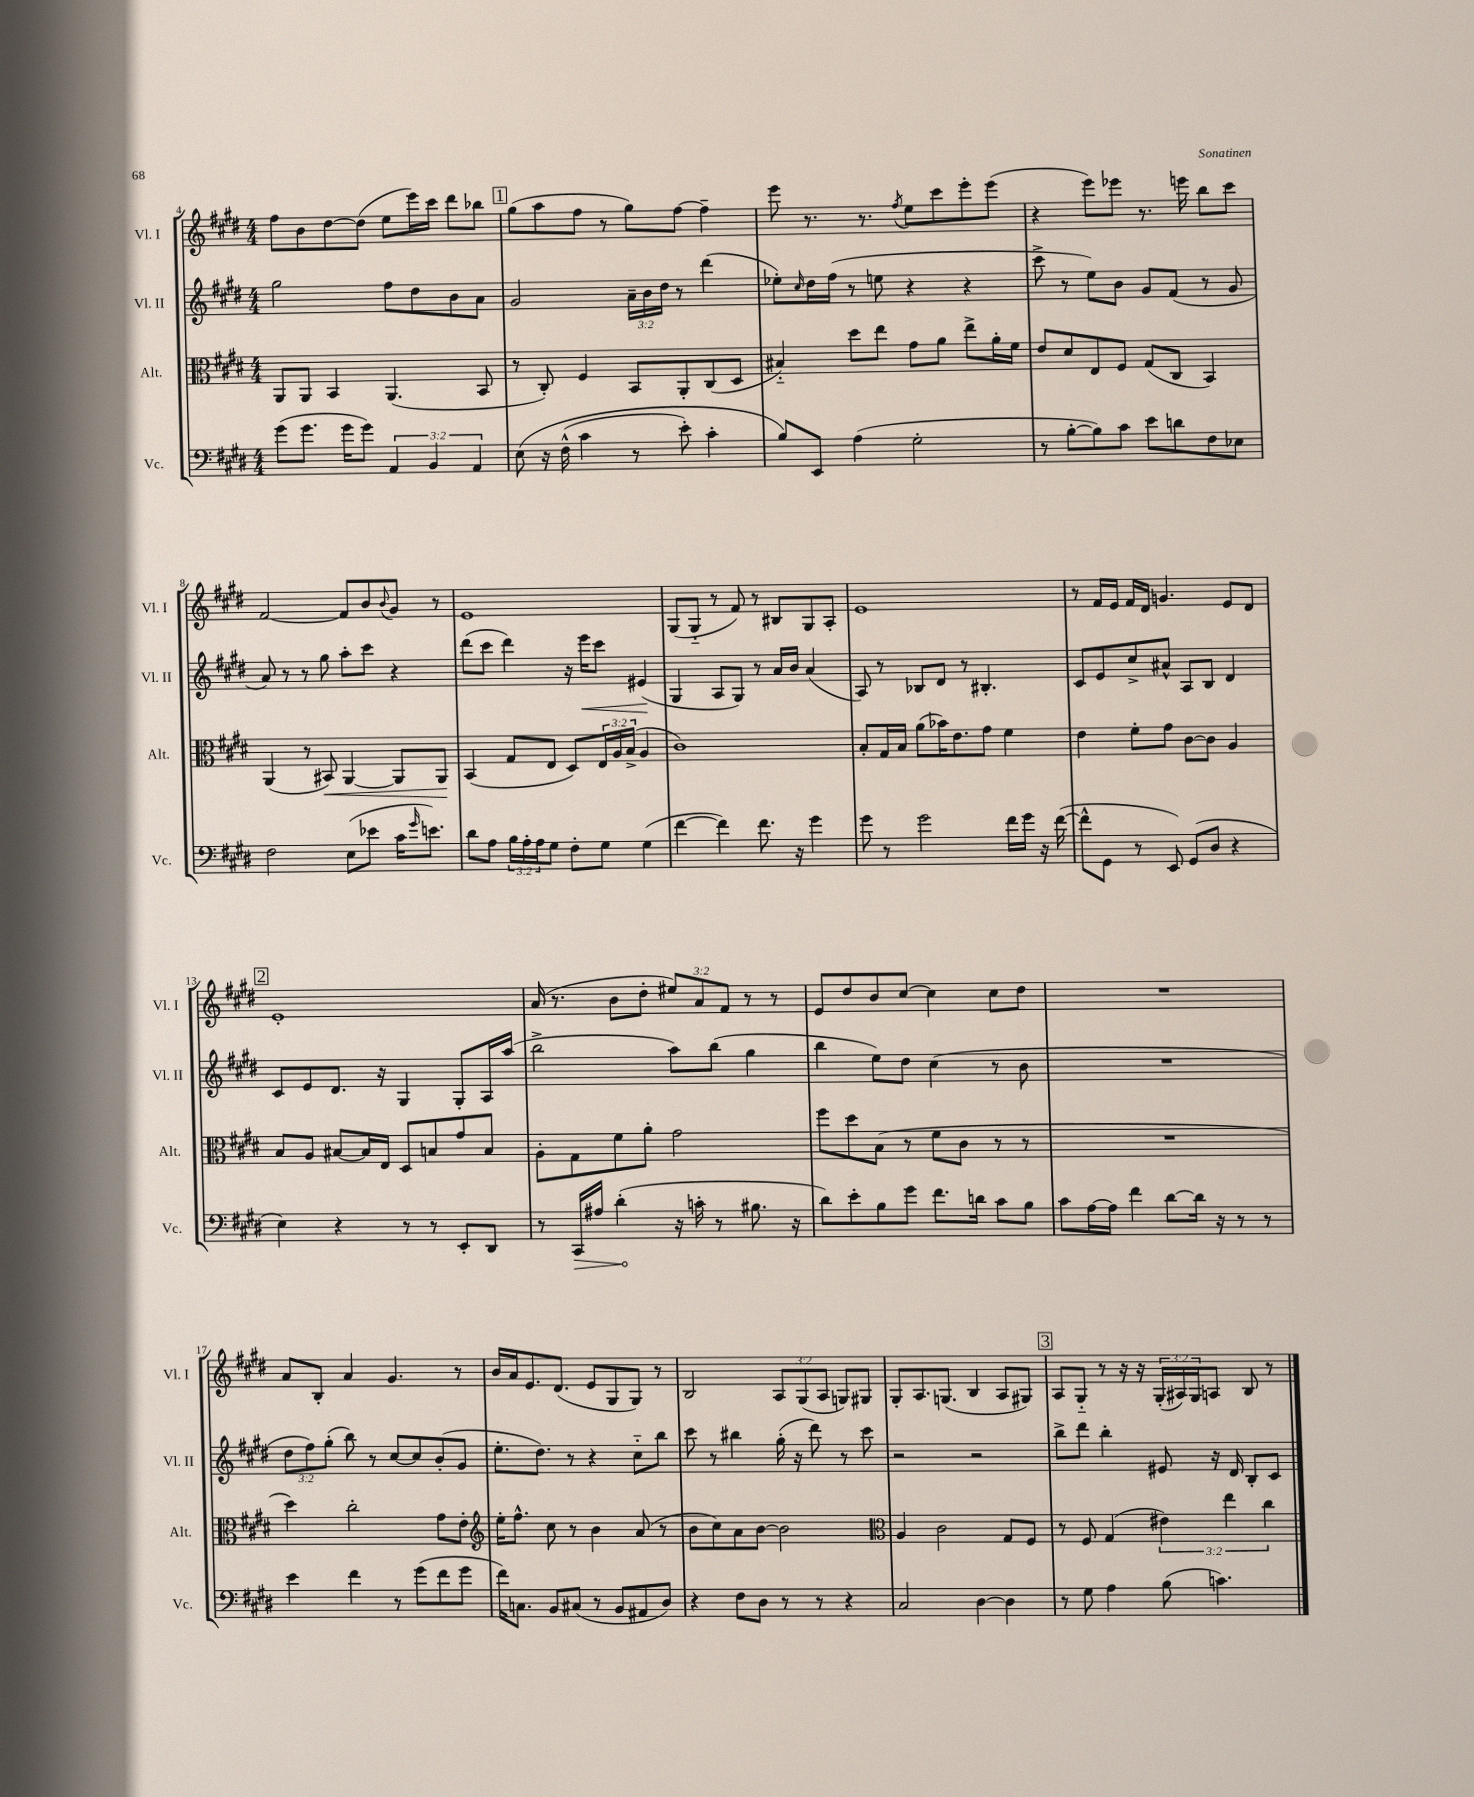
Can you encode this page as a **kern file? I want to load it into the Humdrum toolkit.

**kern	**dynam	**kern	**dynam	**kern	**dynam	**kern
*part4	*part4	*part3	*part3	*part2	*part2	*part1
*staff4	*staff4	*staff3	*staff3	*staff2	*staff2	*staff1
*I"Vc.	*	*I"Alt.	*	*I"Vl. II	*	*I"Vl. I
*I'Vc.	*	*I'Alt.	*	*I'Vl. II	*	*I'Vl. I
*clefF4	*	*clefC3	*	*clefG2	*	*clefG2
*k[f#c#g#d#]	*	*k[f#c#g#d#]	*	*k[f#c#g#d#]	*	*k[f#c#g#d#]
*M4/4	*	*M4/4	*	*M4/4	*	*M4/4
=4	=4	=4	=4	=4	=4	=4
(8g#\L	.	8AA/L	.	2gg#\	.	8ff#\L
8.g#\J	.	8AA/J	.	.	.	8b\
.	.	4BB/	.	.	.	[8dd#\
16g#\KL	.	.	.	.	.	.
8g#\J)	.	.	.	.	.	(8dd#\J]
6AA/	.	(4.AA/	.	8ff#\L	.	8ee\L
.	.	.	.	8dd#\	.	16eee\L)
6BB/	.	.	.	.	.	.
.	.	.	.	.	.	16ccc#\JJ
.	.	.	.	8b\	.	8ddd#\L
6AA/	.	.	.	.	.	.
.	.	8BB/	.	8a\J	.	8bb-X\J
!!LO:REH:place=s1:t=1
=5	=5	=5	=5	=5	=5	=5
(8E\	.	8r	.	2g#/	.	(8gg#\L
16r	.	8C#'/)	.	.	.	8aa\
(16F#^^\	.	.	.	.	.	.
4c#\	.	4F#/	.	.	.	8ff#\J
.	.	.	.	.	.	8r
8r	.	8BB/L	.	24a~\LL	.	8gg#\L)
.	.	.	.	24b\	.	.
.	.	.	.	24dd#\JJ	.	.
8e'\)	.	8AA'/	.	8r	.	[8ff#\J
4c#'\	.	(8C#/	.	(4ddd#\	.	4ff#~\]
.	.	8D#/J	.	.	.	.
=6	=6	=6	=6	=6	=6	=6
8B/L)	.	4B#X/)	.	8ee-X'\L)	.	8eee\
.	.	.	.	16qqcc#/	.	.
8EE/J	.	.	.	16dd#\L	.	8.r
.	.	.	.	(16ff#\JJ	.	.
(4A\	.	8dd#\L	.	8r	.	.
.	.	.	.	.	.	8.r
.	.	8ee\J	.	8een\	.	.
.	.	.	.	.	.	8qff#/
2G#'\	.	8g#\L	.	4r	.	8ee\L
.	.	8a\J	.	.	.	8ccc#\
.	.	8ee^\L	.	4r	.	8eee'\
.	.	16a'\L	.	.	.	(8eee\J
.	.	16f#\JJ	.	.	.	.
=7	=7	=7	=7	=7	=7	=7
8r	.	8e/L	.	8ccc#^\	.	4r
[8B'\L	.	8d#/	.	8r	.	.
8B\])	.	8E/	.	8ee\L)	.	8eee\L)
8c#\J	.	8F#/J	.	8b\J	.	8eee-X\J
8e\L	.	(8G#/L	.	8g#/L	.	8.r
8dn\	.	8C#/J	.	(8f#/J	.	.
.	.	.	.	.	.	16eeen\
8F#\	.	4BB/)	.	8r	.	8bb\L
8E-X\J	.	.	.	8g#/	.	8ccc#\J
!!LO:LB:g=z
=8	=8	=8	=8	=8	=8	=8
2F#\	.	(4AA/	.	8a/)	.	[2f#/
.	.	.	.	8r	.	.
.	.	8r	.	8r	.	.
!	!	!	!LO:HP:b	!	!	!
.	.	8BB#X/)	<	8gg#\	.	.
(8E\L	.	[4AA/	.	8aa'\L	.	8f#/L]
8e-X\J	.	.	.	8ccc#\J	.	8b/
.	.	.	.	.	.	8qqb/
16c#\KL	.	8AA/L]	.	4r	.	8g#/J
16qqg#/	.	.	.	.	.	.
8.en\J)	.	.	.	.	.	.
.	.	8AA/J	.	.	.	8r
.	.	.	[	.	.	.
=9	=9	=9	=9	=9	=9	=9
8d#\L	.	(4BB/	.	(8ddd#\L	.	1e
8A\J	.	.	.	8ccc#\J	.	.
24B\LL	.	8G#/L	.	4ddd#\)	.	.
24A'\	.	.	.	.	.	.
24A\J	.	.	.	.	.	.
8G#\J	.	8E/J	.	.	.	.
8F#'\L	.	8D#/L)	.	16r	.	.
!	!	!	!	!	!LO:HP:b	!
.	.	.	.	16eee\KL	<	.
8G#\J	.	24E/L	.	8ccc#\J	.	.
.	.	24A/	.	.	.	.
.	.	(24B^/JJ	.	.	.	.
(4G#\	.	4A/	.	(4e#X/	.	.
.	.	.	.	.	[	.
=10	=10	=10	=10	=10	=10	=10
[4f#\	.	1c#)	.	4G#/	.	(8G#/L
.	.	.	.	.	.	8G#/J
4f#\])	.	.	.	8A/L	.	8r
.	.	.	.	8G#/J)	.	8f#/)
8.f#\	.	.	.	8r	.	8r
.	.	.	.	16a/LL	.	8B#X/L
16r	.	.	.	16b/JJ	.	.
4g#\	.	.	.	(4a/	.	8G#/
.	.	.	.	.	.	8A'/J
=11	=11	=11	=11	=11	=11	=11
8g#\	.	8B'/L	.	8A/)	.	1e
8r	.	16G#/L	.	8r	.	.
.	.	16B/JJ	.	.	.	.
2g#\	.	(8a\L	.	8B-X/L	.	.
.	.	16b-X\K)	.	8d#/J	.	.
.	.	8.e\	.	.	.	.
.	.	.	.	8r	.	.
.	.	8g#\J	.	4.B#X'/	.	.
16f#\LL	.	4f#\	.	.	.	.
16g#\JJ	.	.	.	.	.	.
16r	.	.	.	.	.	.
([16f#\	.	.	.	.	.	.
=12	=12	=12	=12	=12	=12	=12
8f#^^\L]	.	4e\	.	8c#/L	.	8r
8GG#\J	.	.	.	8e/	.	16f#/LL
.	.	.	.	.	.	16e/JJ
8r	.	8f#'\L	.	8cc#^/	.	16f#/LL
.	.	.	.	.	.	16d#/JJ
8EE/)	.	8g#\J	.	8a#X^^/J	.	4.gn/
(8GG#/L	.	[8c#\L	.	8A/L	.	.
8D#/J	.	8c#\J]	.	8B/J	.	.
4r	.	4A/	.	4d#/	.	8e/L
.	.	.	.	.	.	8d#/J
!!LO:LB:g=z
!!LO:REH:place=s1:t=2
=13	=13	=13	=13	=13	=13	=13
4E\)	.	8B/L	.	8c#/L	.	1e'
.	.	8A/J	.	8e/	.	.
4r	.	[8B#X/L	.	8.d#/J	.	.
.	.	16B#/L]	.	.	.	.
.	.	16E/JJ	.	16r	.	.
8r	.	8D#/L	.	4G#/	.	.
8r	.	8Bn/	.	.	.	.
8EE'/L	.	8g#/	.	8G#'/L	.	.
8DD#/J	.	8B/J	.	16A/L	.	.
.	.	.	.	(16aa/JJ	.	.
=14	=14	=14	=14	=14	=14	=14
8r	.	8A'\L	.	2bb^\	.	(16a/
.	.	.	.	.	.	8.r
!	!LO:HP:b	!	!	!	!	!
16CC#/LL	>	8G#\	.	.	.	.
16A#X/JJ	.	.	.	.	.	.
(4d#'\	.	8f#\	.	.	.	8b\L
.	.	8a'\J	.	.	.	8dd#'\J
16r	]	2g#\	.	8aa\L)	.	12ee#X/L)
16cn'\	.	.	.	.	.	.
.	.	.	.	.	.	12a/
8r	.	.	.	(8bb\J	.	.
.	.	.	.	.	.	12f#/J
8.B#X\	.	.	.	4gg#\	.	8r
.	.	.	.	.	.	8r
16r	.	.	.	.	.	.
=15	=15	=15	=15	=15	=15	=15
8d#\L)	.	8ff#\L	.	4bb\	.	8e/L
8e'\	.	8dd#\	.	.	.	8dd#/
8B\	.	(8B\J	.	8ee\L)	.	8b/
8g#\J	.	8r	.	8dd#\J	.	[8cc#/J
8.f#\L	.	8f#\L	.	(4cc#\	.	4cc#\]
.	.	8c#\J	.	.	.	.
16dn\Jk	.	.	.	.	.	.
8c#\L	.	8r	.	8r	.	8cc#\L
8B\J	.	8r	.	8b\	.	8dd#\J
=16	=16	=16	=16	=16	=16	=16
8c#\L	.	1r	.	1r	.	1r
[16A\L	.	.	.	.	.	.
16A\JJ]	.	.	.	.	.	.
4f#\	.	.	.	.	.	.
[8d#\L	.	.	.	.	.	.
16d#\Jk]	.	.	.	.	.	.
16r	.	.	.	.	.	.
8r	.	.	.	.	.	.
8r	.	.	.	.	.	.
!!LO:LB:g=z
=17	=17	=17	=17	=17	=17	=17
4e\	.	4dd#\)	.	12dd#\L	.	8a/L
.	.	.	.	12ff#\)	.	.
.	.	.	.	.	.	8B'/J
.	.	.	.	(12gg#'\J	.	.
4f#\	.	2cc#'\	.	8bb\)	.	4a/
.	.	.	.	8r	.	.
8r	.	.	.	[8cc#/L	.	4.g#/
(8g#\L	.	.	.	8cc#/]	.	.
8f#\	.	8g#\L	.	(8b'/	.	.
8g#\J	.	8e'\J	.	8g#/J	.	8r
=18	=18	=18	=18	=18	=18	=18
*	*	*clefG2	*	*	*	*
16f#\KL)	.	16ee'\KL	.	8.ee'\L	.	16b/LL
8.Cn\J	.	8.ff#^^\J	.	.	.	16a/J
.	.	.	.	.	.	8.e/
.	.	.	.	8.dd#\J)	.	.
8BB/L	.	8cc#\	.	.	.	.
.	.	.	.	.	.	(8.d#/J
(8C#X/J	.	8r	.	8r	.	.
8r	.	4b\	.	4r	.	8e/L
8BB/L	.	.	.	.	.	8G#/
8AA#X/	.	(8a/	.	8cc#\L	.	8G#/J)
8D#/J)	.	8r	.	8bb\J	.	8r
=19	=19	=19	=19	=19	=19	=19
4r	.	8b\L	.	8ccc#\	.	2B/
.	.	8cc#\)	.	8r	.	.
8F#\L	.	8a\	.	4bb#X\	.	.
8D#\J	.	[8b\J	.	.	.	.
8r	.	2b\]	.	(16gg#'\	.	12A/L
.	.	.	.	16r	.	.
.	.	.	.	.	.	(12G#/
8r	.	.	.	8ddd#\)	.	.
.	.	.	.	.	.	12A/J
4r	.	.	.	8r	.	8Gn/L)
.	.	.	.	8ccc#\	.	8G#X/J
=20	=20	=20	=20	=20	=20	=20
*	*	*clefC3	*	*	*	*
2C#/	.	4A/	.	2r	.	8G#'/L
.	.	.	.	.	.	8.A/
.	.	2c#\	.	.	.	.
.	.	.	.	.	.	(8.Gn/J
[4D#\	.	.	.	2r	.	4B/
4D#\]	.	8G#/L	.	.	.	8A/L
.	.	8F#/J	.	.	.	8G#X/J)
!!LO:REH:place=s1:t=3
=21	=21	=21	=21	=21	=21	=21
8r	.	8r	.	8bb^\L	.	8A/L
8G#\	.	8F#/	.	8ddd#\J	.	8G#/J
4A\	.	(4G#/	.	4bb'\	.	8r
.	.	.	.	.	.	16r
.	.	.	.	.	.	16r
(8B\	.	6e#X\)	.	8e#X/	.	(24G#'/LL
.	.	.	.	.	.	24A#X/)
.	.	.	.	.	.	24G#/J
4.cn\)	.	.	.	16r	.	8An/J
.	.	6ee\	.	.	.	.
.	.	.	.	16d#/	.	.
.	.	.	.	8B'/L	.	8B/
.	.	6cc#\	.	.	.	.
.	.	.	.	8c#/J	.	8r
==	==	==	==	==	==	==
*-	*-	*-	*-	*-	*-	*-
